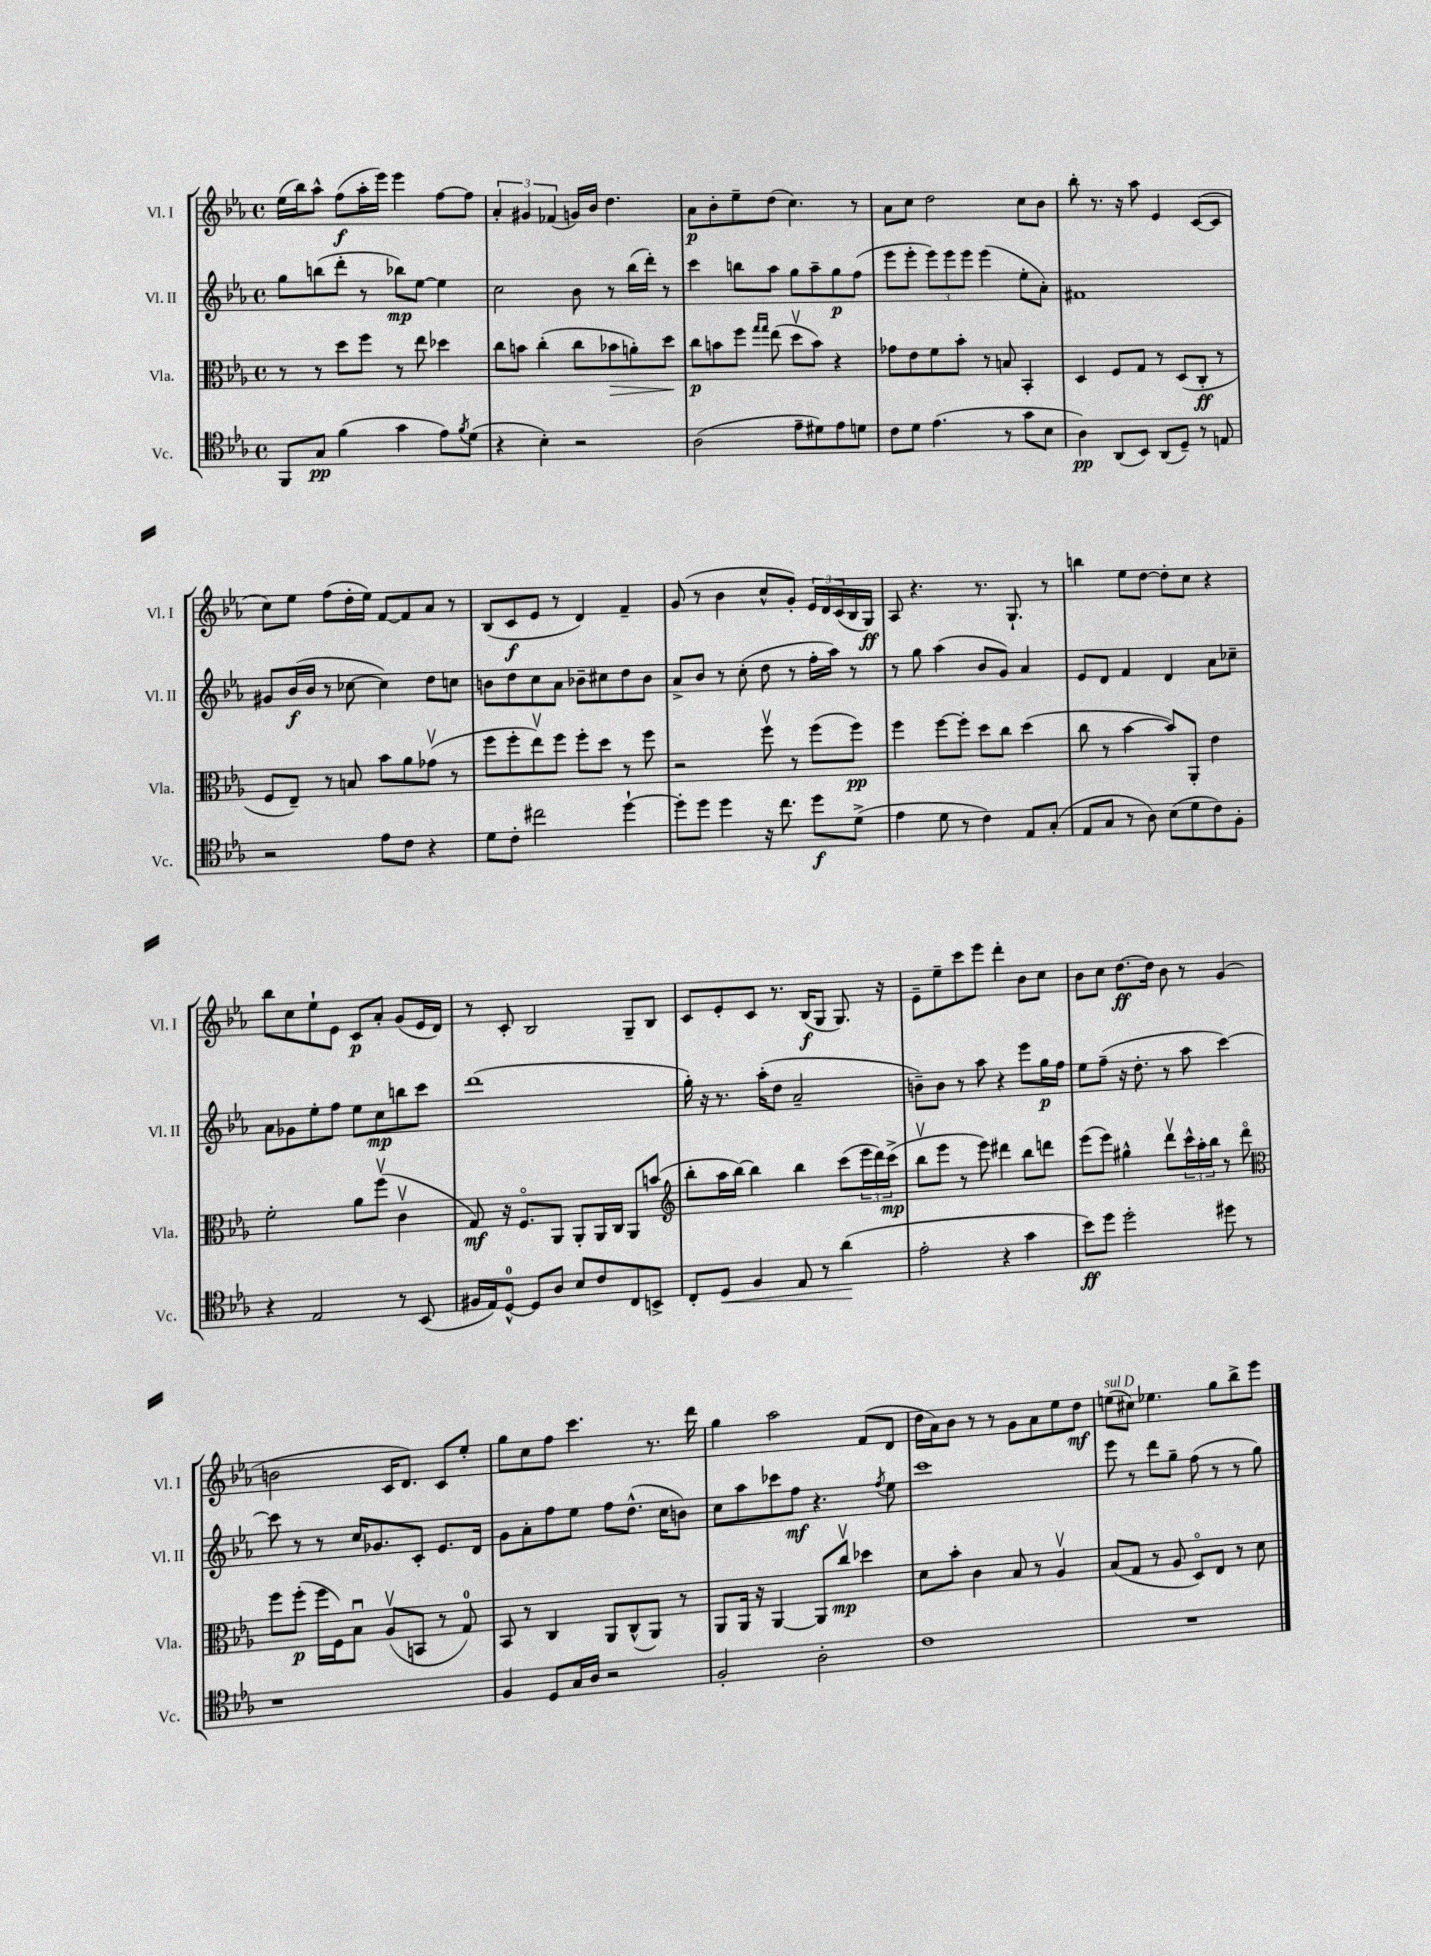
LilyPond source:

<<
\new StaffGroup <<
\new Staff = "s0" \with { instrumentName = "Vl. I" shortInstrumentName = "Vl. I" } {
    \clef treble \key ees \major \defaultTimeSignature \time 4/4
    ees''16( bes''16) aes''8-^ f''8\f( aes''16-. ees'''16) ees'''4 f''8~ f''8 |
    \tuplet 3/2 { aes'4-. gis'4 fes'4( } g'16) bes'16 d''4. |
    aes'8\p bes'8-. ees''8-- d''8( c''4.) r8 |
    aes'8 c''8 d''2 c''8 bes'8 |
    bes''8-. r8. r16 aes''8 ees'4 c'8~( c'8 |
    c''8) ees''8 f''8( d''16-. ees''16) f'8~ f'8 aes'8 r8 |
    bes8( c'8\f ees'8 r8 d'4) f'4-- |
    g'8( r8 bes'4 c''8-^ g'8-.) \tuplet 3/2 { ees'16 d'16 c'16( } bes16 g16\ff) |
    aes8 r4. r8. g8.-! r8 |
    b''4 ees''8 d''8~ d''8-. c''8 r4 |
    bes''8 c''8 ees''8-! ees'8 c'8\p aes'8-. g'8( ees'16 d'16) |
    r8 c'8-. bes2 g8-- bes8 |
    c'8 ees'8-. c'8 r8. bes16\f( g8 g8.) r16 |
    ees'8-- ees''8-- c'''8 ees'''8 d'''4-. bes'8 c''8 |
    bes'8 c''8 d''8.~\ff d''16 bes'8 r8 g'4( |
    b'2 c'16 d'8.) c'8 ees''8-. |
    g''8 c''8 f''8 c'''4. r8. d'''16 |
    g''4 aes''2 f'8( d'8 |
    d''16 aes'16) bes'8 r8 r8 g'8 aes'8 ees''8 d''8\mf |
    e''8^\markup { \italic "sul D" }( cis''8) ees''4. g''8 bes''8-> ees'''8 \bar "|." |
}
\new Staff = "s1" \with { instrumentName = "Vl. II" shortInstrumentName = "Vl. II" } {
    \clef treble \key ees \major \defaultTimeSignature \time 4/4
    g''8 b''8( d'''8-. r8 bes''8\mp) ees''8~ ees''4 |
    c''2 bes'8 r8 bes''16( d'''16-.) r8 |
    c'''4 b''8 aes''8 g''8 aes''8-- g''8\p f''8( |
    ees'''8 ees'''8-. \tuplet 3/2 { ees'''8) ees'''8 ees'''8 } ees'''4( ees''8-. aes'8-.) |
    fis'1 |
    gis'8 bes'16\f( bes'16 r8 ces''8~ ces''4) d''8 c''8 |
    b'8 d''8 c''8 aes'8 bes'8-- cis''8 d''8 bes'8 |
    aes'8-> bes'8 r8 c''8-.( d''8 r8 f''16-. aes''16) r8 |
    r8 g''8 aes''4( bes'8 g'8) aes'4 |
    ees'8 d'8 f'4 d'4 aes'8 ces''8-- |
    aes'8 ges'8 ees''8-. f''8 ees''8 c''8\mp b''8 c'''8 |
    d'''1( |
    g''16-.) r16 r8. aes''16-.( d''8 aes'2-- |
    b'8--) b'8 r8 aes''8 r4 ees'''8 g''16\p f''16 |
    ees''8 f''8--( r16 d''8.-. r8 aes''8 c'''4~) |
    c'''8 r8 r8 c''16 ges'8. c'8-. ees'8. d'16 |
    g'8 aes'8-. f''8 ees''8 f''8 d''8.-^( c''16 b'8) |
    c''8 aes''8 ces'''8 f''8\mf r4. \acciaccatura { f''8 } ees''8 |
    c'''1 |
    ees'''8 r8 d'''8 g''8-- f''8( r8 r8 g''8) \bar "|." |
}
\new Staff = "s2" \with { instrumentName = "Vla." shortInstrumentName = "Vla." } {
    \clef alto \key ees \major \defaultTimeSignature \time 4/4
    r8 r8 d''8 f''8 r8 ees''8 des''4 |
    c''8 b'8 c''4-.( c''8 bes'8\> a'8-.) d''8\! |
    c''8\p b'8 f''8 \grace { g''16 g''16 } ees''8( d''8\upbow b'8) r4 |
    ges'8 ees'8 f'8 bes'8-. r8 b8 bes,4-. |
    d4 f8 g8 r8 d8( c8-.\ff r8 |
    f8 ees8--) r8 b8 bes'8 aes'8 ges'8\upbow( r8 |
    f''8 f''8-. ees''8\upbow) f''8 f''8-. d''8 r8 f''8 |
    r2 f''8\upbow r8 f''8( f''8\pp) |
    f''4 f''8~ f''8-. d''8 c''8 d''4( |
    c''8 r8 bes'4~ bes'8) aes,8-. ees'4 |
    f'2-. aes'8 f''8\upbow( c'4\upbow |
    g8\mf) r16 f8.\flageolet aes,8 aes,8-. aes,16 c16 aes,8 b'8( |
    \clef treble bes''8-. aes''16 bes''16~) bes''4 bes''4 c'''8( \tuplet 3/2 { ees'''16 d'''16) c'''16->\mp( } |
    bes''8\upbow ees'''8 r8 ees'''8) dis'''4 bes''8 d'''8 |
    ees'''8( ees'''8) gis''4-^ d'''8\upbow \tuplet 3/2 { c'''16-^ aes''16-. bes''16 } r8 d'''8\flageolet |
    \clef alto f''8 f''8-.\p( f''16 f16) bes8\downbow aes8\upbow( b,8 r8 g8-0) |
    bes,8 r8 c4 aes,8 c8-^( aes,8) r8 |
    aes,8 aes,16 r16 aes,4~ aes,8 c''8\upbow\mp des''4 |
    d'8 bes'8-. c'4 bes8 r8 aes4\upbow |
    bes8( g8 r8 aes8 d8\flageolet) ees8 r8 d'8 \bar "|." |
}
\new Staff = "s3" \with { instrumentName = "Vc." shortInstrumentName = "Vc." } {
    \clef tenor \key ees \major \defaultTimeSignature \time 4/4
    f,8 g8\pp f'4( g'4 ees'8) \acciaccatura { f'8 } d'8( |
    r4 bes4-.) r2 |
    aes2( ees'8-- dis'8) ees'8 d'8 |
    c'8 d'8 ees'4.( r8 g'8 bes8 |
    aes4\pp) aes,8( bes,8) aes,8( d8--) r8 e8 |
    r2 ees'8 c'8 r4 |
    d'8 c'8-. cis''2 d''4~-! |
    d''8-. d''8 d''4 r16 c''8. d''8\f d'8->( |
    ees'4 d'8 r8 c'4) ees8 g8-.( |
    ees8 g8 r8 aes8) bes8( d'8 c'8) f8-. |
    r4 ees2 r8 bes,8( |
    fis16 ees16) d8-0~-^ d8 aes8 bes8 c'8 c8 b,8-> |
    c8-. d8\< f4 ees8 r8 aes'4\!( |
    ees'2-. r4 g'4 |
    bes'8\ff) d''8 d''2-. dis''8 r8 |
    r1 |
    f4 d8 g16 aes16 r2 |
    f2-. aes2-. |
    c'1 |
    R1 \bar "|." |
}
>>
>>
\layout { \context { \Score \remove "Bar_number_engraver" } }
